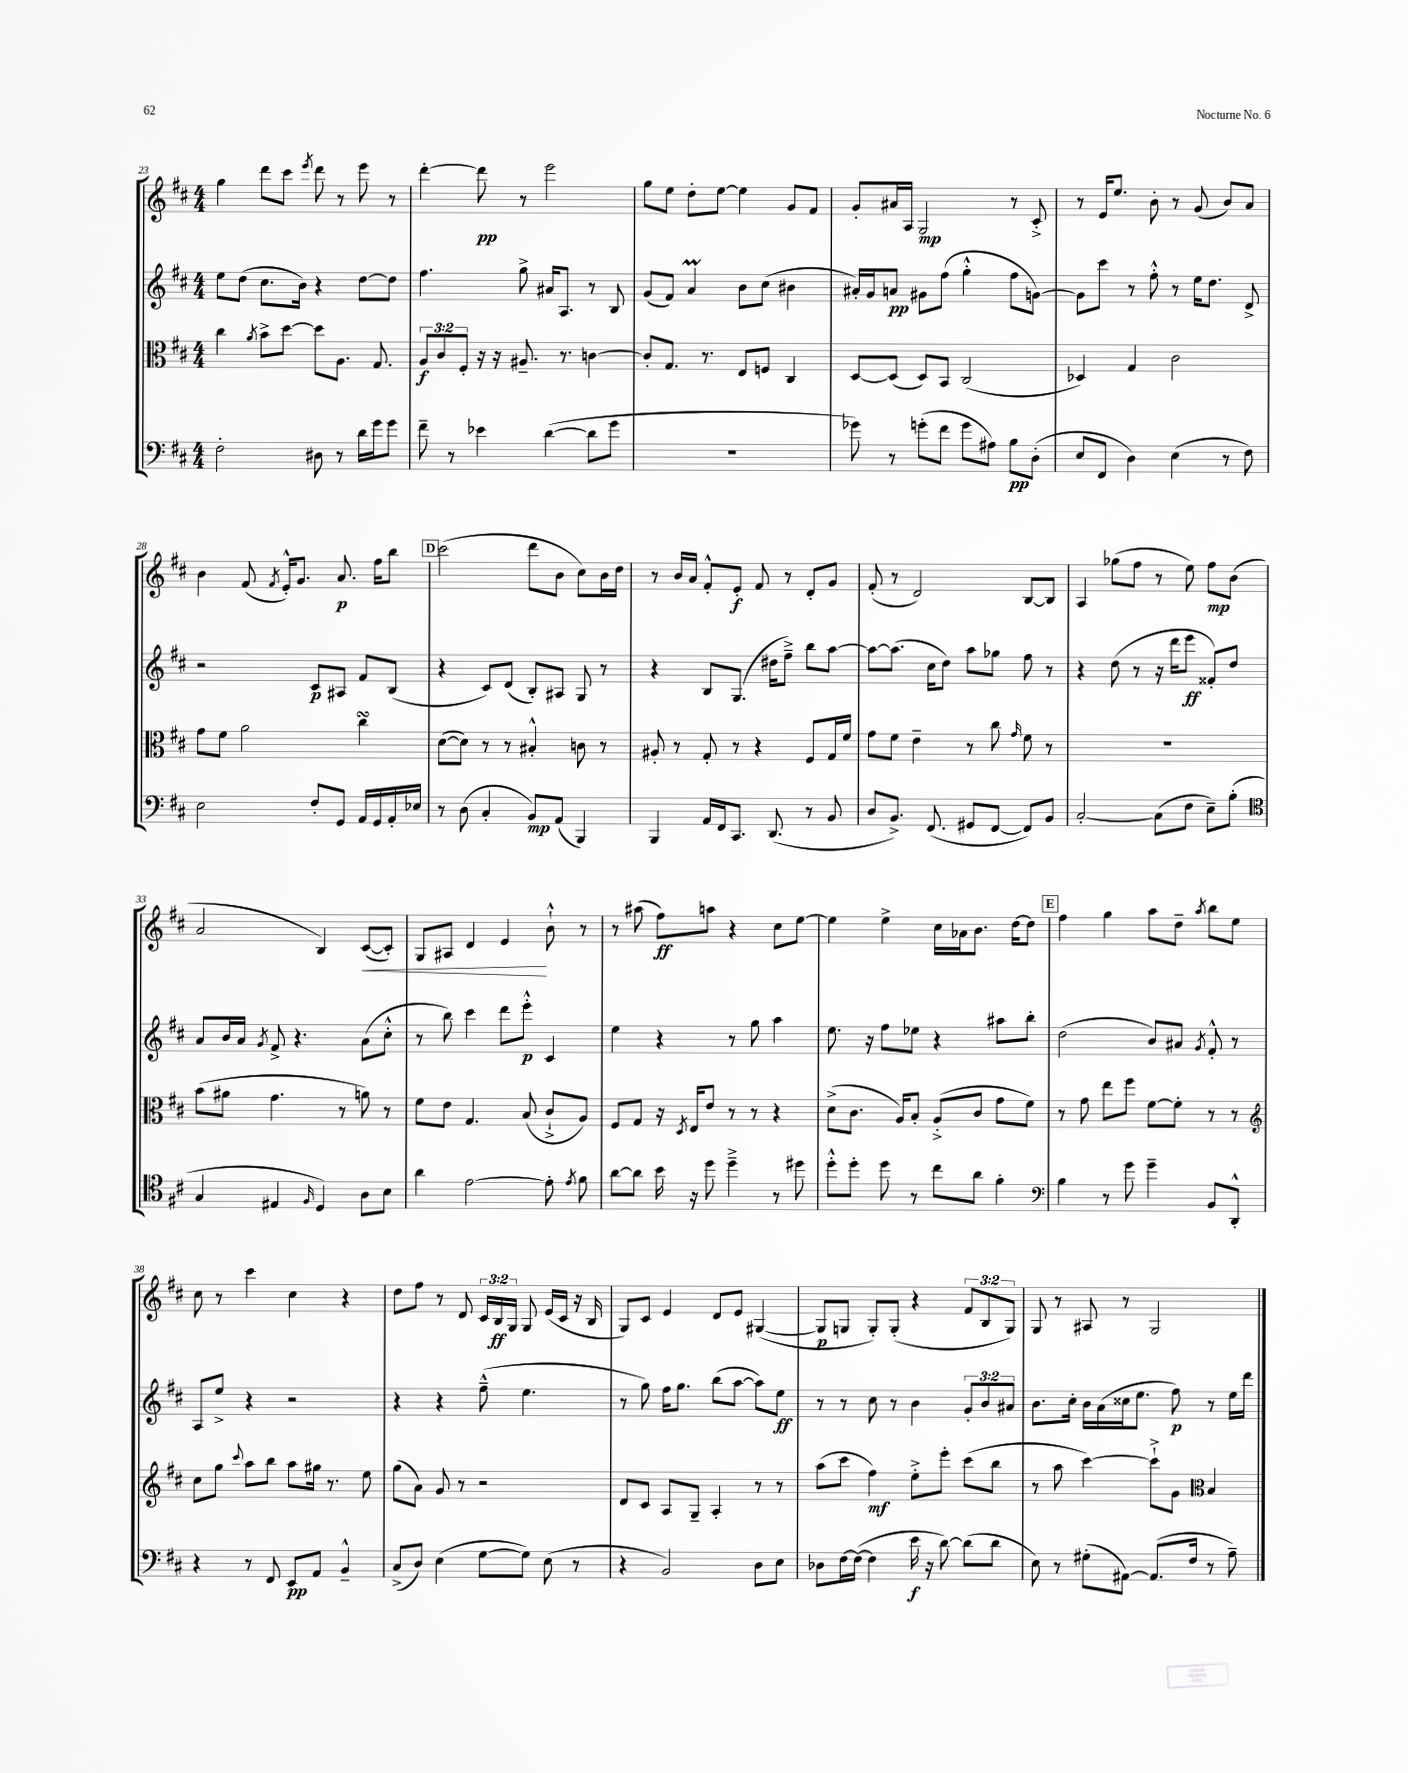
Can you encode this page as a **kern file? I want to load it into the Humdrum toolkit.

**kern	**dynam	**kern	**dynam	**kern	**dynam	**kern	**dynam
*part4	*part4	*part3	*part3	*part2	*part2	*part1	*part1
*staff4	*staff4	*staff3	*staff3	*staff2	*staff2	*staff1	*staff1
*clefF4	*	*clefC3	*	*clefG2	*	*clefG2	*
*k[f#c#]	*	*k[f#c#]	*	*k[f#c#]	*	*k[f#c#]	*
*M4/4	*	*M4/4	*	*M4/4	*	*M4/4	*
=23	=23	=23	=23	=23	=23	=23	=23
2F#'\	.	4cc#\	.	8ee\L	.	4gg\	.
.	.	.	.	(8dd\J	.	.	.
.	.	8qa/	.	.	.	.	.
.	.	8b^\L	.	8.cc#\L	.	8ddd\L	.
.	.	[8dd\J	.	.	.	8ccc#\J	.
.	.	.	.	16b\Jk)	.	.	.
.	.	.	.	.	.	8qeee/	.
8D#X\	.	8dd\L]	.	4r	.	8ddd\	.
8r	.	8.A\J	.	.	.	8r	.
16d\LL	.	.	.	[8dd\L	.	8eee\	.
16g\J	.	8.G/	.	.	.	.	.
8g\J	.	.	.	8dd\J]	.	8r	.
=24	=24	=24	=24	=24	=24	=24	=24
8f#~\	.	12A/L	f	4.ff#\	.	[4ddd'\	.
.	.	12c#/	.	.	.	.	.
8r	.	.	.	.	.	.	.
.	.	12F#'/J	.	.	.	.	.
4e-X\	.	16r	.	.	.	8ddd\]	pp
.	.	16r	.	.	.	.	.
.	.	8.A#X~/	.	8gg^\	.	8r	.
([4d\	.	.	.	16a#X/KL	.	2eee\	.
.	.	8.r	.	8.A/J	.	.	.
8d\L]	.	[4cn\	.	8r	.	.	.
8g\J	.	.	.	8B/	.	.	.
=25	=25	=25	=25	=25	=25	=25	=25
1r	.	8c'/L]	.	(8g/L	.	8gg\L	.
.	.	8.G/J	.	8f#/J)	.	8ee\J	.
.	.	.	.	4aM/	.	8dd'\L	.
.	.	8.r	.	.	.	.	.
.	.	.	.	.	.	[8ee\J	.
.	.	8E/L	.	8b\L	.	4ee\]	.
.	.	8Fn/J	.	(8cc#\J	.	.	.
.	.	4C#/	.	4b#X\	.	8g/L	.
.	.	.	.	.	.	8f#/J	.
=26	=26	=26	=26	=26	=26	=26	=26
8g-X\)	.	[8D/L	.	16a#X'/LL)	.	8g'/L	.
.	.	.	.	16g/J	.	.	.
8r	.	(8D/J]	.	8an/J	pp	16a#X/L	.
.	.	.	.	.	.	16A/JJ	.
(8gn'\L	.	8D/L)	.	8g#X\L	.	2G/	mp
8f#\J	.	8BB/J	.	(8ff#\J	.	.	.
8g\L	.	(2C#/	.	4gg'^^\	.	.	.
8A#X\J)	.	.	.	.	.	.	.
8B\L	pp	.	.	8ff#\L	.	8r	.
(8D'\J	.	.	.	[8gn\J)	.	8c#'^/	.
=27	=27	=27	=27	=27	=27	=27	=27
8E/L	.	4D-X/)	.	8g\L]	.	8r	.
8FF#/J	.	.	.	8ccc#\J	.	16e/KL	.
.	.	.	.	.	.	8.ee/J	.
4D\)	.	4G/	.	8r	.	.	.
.	.	.	.	8ff#'^^\	.	8b'\	.
(4E\	.	2c#\	.	8r	.	8r	.
.	.	.	.	16ee\KL	.	(8g/	.
.	.	.	.	8.dd\J	.	.	.
8r	.	.	.	.	.	8b/L)	.
8F#\)	.	.	.	8d^/	.	8a/J	.
!!LO:LB:g=z
=28	=28	=28	=28	=28	=28	=28	=28
2E\	.	8g\L	.	2r	.	4b\	.
.	.	8f#\J	.	.	.	.	.
.	.	2a\	.	.	.	(8f#/	.
.	.	.	.	.	.	8qf#/	.
.	.	.	.	.	.	16e'^^/KL)	.
.	.	.	.	.	.	8.g/J	.
8F#'/L	.	.	.	8c#/L	p	.	.
8GG/J	.	.	.	8A#X/J	.	8.a/	p
16AA/LL	.	4cc#sSsS\	.	8f#/L	.	.	.
16GG/	.	.	.	.	.	16ff#\KL	.
16AA'/	.	.	.	(8B/J	.	8bb\J	.
16E-X/JJ	.	.	.	.	.	.	.
!!LO:REH:place=s1:t=D
=29	=29	=29	=29	=29	=29	=29	=29
8r	.	([8d\L	.	4r	.	(2ccc#\	.
(8D\	.	8d\J])	.	.	.	.	.
4C#'/	.	8r	.	8c#/L)	.	.	.
.	.	8r	.	(8d/J	.	.	.
8BB/L)	mp	4B#X'^^/	.	8B'/L)	.	8ddd\L	.
(8AA/J	.	.	.	8A#X/J	.	8b\J	.
4BBB/)	.	8cn\	.	8G/	.	8cc#\L)	.
.	.	8r	.	8r	.	16b\L	.
.	.	.	.	.	.	16dd\JJ	.
=30	=30	=30	=30	=30	=30	=30	=30
4BBB/	.	8A#X'/	.	4r	.	8r	.
.	.	8r	.	.	.	16b/LL	.
.	.	.	.	.	.	16a/JJ	.
16AA/LL	.	8G'/	.	8B/L	.	8f#'^^/L	.
16FF#/J	.	.	.	.	.	.	.
8.CC#/J	.	8r	.	(8.G/J	.	8e'/J	f
.	.	4r	.	.	.	8f#/	.
(8.DD/	.	.	.	16dd#X\KL	.	.	.
.	.	.	.	8ff#~^\J)	.	8r	.
8r	.	8F#/L	.	8bb\L	.	8d'/L	.
8BB/	.	16G/L	.	[8aa\J	.	8g/J	.
.	.	16f#/JJ	.	.	.	.	.
=31	=31	=31	=31	=31	=31	=31	=31
8D/L	.	8g\L	.	8aa\L_	.	(8f#'/	.
8.BB^/J)	.	8f#\J	.	(8.aa\J]	.	8r	.
.	.	4e~\	.	.	.	2d/)	.
(8.FF#/	.	.	.	16cc#\KL	.	.	.
.	.	.	.	8dd\J)	.	.	.
8GG#X/L	.	8r	.	8aa\L	.	.	.
[8FF#/J	.	8cc#\	.	8gg-X\J	.	.	.
.	.	16qqg/	.	.	.	.	.
8FF#/L])	.	8f#\	.	8ff#\	.	[8B/L	.
8BB/J	.	8r	.	8r	.	8B/J]	.
=32	=32	=32	=32	=32	=32	=32	=32
[2C#'/	.	1r	.	4r	.	4A/	.
.	.	.	.	(8dd\	.	(8gg-X\L	.
.	.	.	.	8r	.	8ff#\J	.
(8C#\L]	.	.	.	16r	.	8r	.
.	.	.	.	16ddd\KL	.	.	.
8F#\J	.	.	.	8eee\J	ff	8ee\)	.
8E~\L)	.	.	.	8f##X'/L)	.	8ff#\L	mp
(8B'\J	.	.	.	8dd/J	.	(8b\J	.
!!LO:LB:g=z
=33	=33	=33	=33	=33	=33	=33	=33
*clefC4	*	*	*	*	*	*	*
4G/	.	(8b\L	.	8a/L	.	2a/	.
.	.	8a#X\J	.	16b/L	.	.	.
.	.	.	.	16a/JJ	.	.	.
.	.	.	.	8qg/	.	.	.
4E#X/	.	4.g\	.	8f#^/	.	.	.
.	.	.	.	4.r	.	.	.
16qqF#/	.	.	.	.	.	.	.
4D/)	.	.	.	.	.	4B/)	.
.	.	8r	.	.	.	.	.
!	!	!	!	!	!	!	!LO:HP:b
8A\L	.	8an\)	.	(8a\L	.	([8c#/L	<
8B\J	.	8r	.	8cc#'^^\J	.	8c#'/J])	.
=34	=34	=34	=34	=34	=34	=34	=34
4a\	.	8f#\L	.	8r	.	8G/L	.
.	.	8e\J	.	8bb\)	.	8A#X/J	.
[2e\	.	4.G/	.	4ccc#\	.	4d/	.
.	.	.	.	8ddd\L	.	4e/	.
.	.	(8B/	.	8eee'^^\J	p	.	.
8e'\]	.	8c#`^/L	.	4c#/	.	8b`^^\	[
8qe/	.	.	.	.	.	.	.
8f#\	.	8A/J)	.	.	.	8r	.
=35	=35	=35	=35	=35	=35	=35	=35
[8a\L	.	8F#/L	.	4ee\	.	8r	.
8a\J]	.	8G/J	.	.	.	(8aa#X\	.
16b\	.	16r	.	4r	.	8ff#\L)	ff
.	.	8qD/	.	.	.	.	.
16r	.	16E/KL	.	.	.	.	.
8dd\	.	8e/J	.	.	.	8aan\J	.
4dd~^\	.	8r	.	8r	.	4r	.
.	.	8r	.	8gg\	.	.	.
8r	.	4r	.	4aa\	.	8cc#\L	.
8dd#X\	.	.	.	.	.	[8ee\J	.
=36	=36	=36	=36	=36	=36	=36	=36
8dd'^^\L	.	(8d^\L	.	8.ee\	.	4ee\]	.
8dd'\J	.	8.c#\J	.	.	.	.	.
.	.	.	.	16r	.	.	.
8dd\	.	.	.	8ff#\L	.	4ee^\	.
.	.	16A/KL)	.	.	.	.	.
8r	.	8B'/J	.	8ee-X\J	.	.	.
8cc#\L	.	(8A'^/L	.	4r	.	16cc#\LL	.
.	.	.	.	.	.	16a-X\J	.
8a\J	.	8c#/J	.	.	.	8.b\J	.
4f#'\	.	8g\L	.	8aa#X\L	.	.	.
.	.	.	.	.	.	[16dd\KL	.
.	.	8f#\J)	.	8bb'\J	.	8dd\J]	.
!!LO:REH:place=s1:t=E
=37	=37	=37	=37	=37	=37	=37	=37
*clefF4	*	*	*	*	*	*	*
4B\	.	8r	.	(2dd\	.	4ff#\	.
.	.	8g\	.	.	.	.	.
8r	.	8ee\L	.	.	.	4gg\	.
8g\	.	8ff#\J	.	.	.	.	.
4g~\	.	[8f#\L	.	8b/L)	.	8aa\L	.
.	.	8f#'\J]	.	8a#X/J	.	8dd~\J	.
.	.	.	.	8qg/	.	8qaa/	.
8BB/L	.	8r	.	8f#'^^/	.	8bb\L	.
8DD'^^/J	.	8r	.	8r	.	8ee\J	.
!!LO:LB:g=z
=38	=38	=38	=38	=38	=38	=38	=38
*	*	*clefG2	*	*	*	*	*
4r	.	8cc#\L	.	8A/L	.	8cc#\	.
.	.	8gg\J	.	8ee^/J	.	8r	.
.	.	8qqccc#/	.	.	.	.	.
8r	.	8aa\L	.	4r	.	4ccc#\	.
8FF#/	.	8bb\J	.	.	.	.	.
8EE/L	pp	8aa\L	.	2r	.	4cc#\	.
8AA/J	.	16gg#X\Jk	.	.	.	.	.
.	.	8.r	.	.	.	.	.
4BB~^^/	.	.	.	.	.	4r	.
.	.	8ee\	.	.	.	.	.
=39	=39	=39	=39	=39	=39	=39	=39
(8C#^/L	.	(8gg\L	.	4r	.	8dd\L	.
8D/J)	.	8a\J)	.	.	.	8ff#\J	.
(4E\	.	8g/	.	4r	.	8r	.
.	.	8r	.	.	.	8d/	.
[8G\L	.	2r	.	(8ff#~^^\	.	24c#/LL	.
.	.	.	.	.	.	24B/	ff
.	.	.	.	.	.	24G/JJ	.
8G\J])	.	.	.	4.ee\	.	8G/	.
(8E\	.	.	.	.	.	(16e/LL	.
.	.	.	.	.	.	16c#/JJ	.
8r	.	.	.	.	.	16r	.
.	.	.	.	.	.	16B/	.
=40	=40	=40	=40	=40	=40	=40	=40
4r	.	8d/L	.	8r	.	8G/L)	.
.	.	8c#/J	.	8gg\)	.	8c#/J	.
2BB/)	.	8A/L	.	16ff#\KL	.	4e/	.
.	.	.	.	8.gg\J	.	.	.
.	.	8G~/J	.	.	.	.	.
.	.	4A'/	.	(8bb\L	.	8d/L	.
.	.	.	.	[8aa\J	.	8e/J	.
8D\L	.	8r	.	8aa\L])	.	([4G#X/	.
8E\J	.	8r	.	8ee\J	ff	.	.
=41	=41	=41	=41	=41	=41	=41	=41
8D-X\L	.	(8aa\L	.	8r	.	8G#/L]	p
[16F#\L	.	8ccc#\J	.	8r	.	8Gn/J	.
(16F#\JJ_	.	.	.	.	.	.	.
4F#\]	.	4ff#\)	mf	8cc#\	.	8G'/L)	.
.	.	.	.	8r	.	(8G'/J	.
16e\	f	8ee'^\L	.	4b\	.	4r	.
16r	.	.	.	.	.	.	.
[8d\)	.	8eee'\J	.	.	.	.	.
(8d\L]	.	(8ccc#\L	.	12g'/L	.	12f#/L	.
.	.	.	.	12b/	.	12B/	.
8d\J	.	8bb\J	.	.	.	.	.
.	.	.	.	12a#X/J	.	12G/J)	.
=42	=42	=42	=42	=42	=42	=42	=42
8E\)	.	8r	.	8.b\L	.	8G/	.
8r	.	8aa\	.	.	.	8r	.
.	.	.	.	16cc#'\Jk	.	.	.
(8G#X'\L	.	[4ccc#\)	.	16b\LL	.	8A#X/	.
.	.	.	.	(16a\	.	.	.
[8AA#X\J)	.	.	.	16cc##X\J	.	8r	.
.	.	.	.	8.ee\J	.	.	.
(8.AA#/L]	.	8ccc#`^\L]	.	.	.	2G/	.
.	.	8g\J	.	8ff#\)	p	.	.
16F#/Jk	.	.	.	.	.	.	.
*	*	*clefC3	*	*	*	*	*
8r	.	4B/	.	8r	.	.	.
8A~\)	.	.	.	16ee\LL	.	.	.
.	.	.	.	16ddd\JJ	.	.	.
==	==	==	==	==	==	==	==
*-	*-	*-	*-	*-	*-	*-	*-
